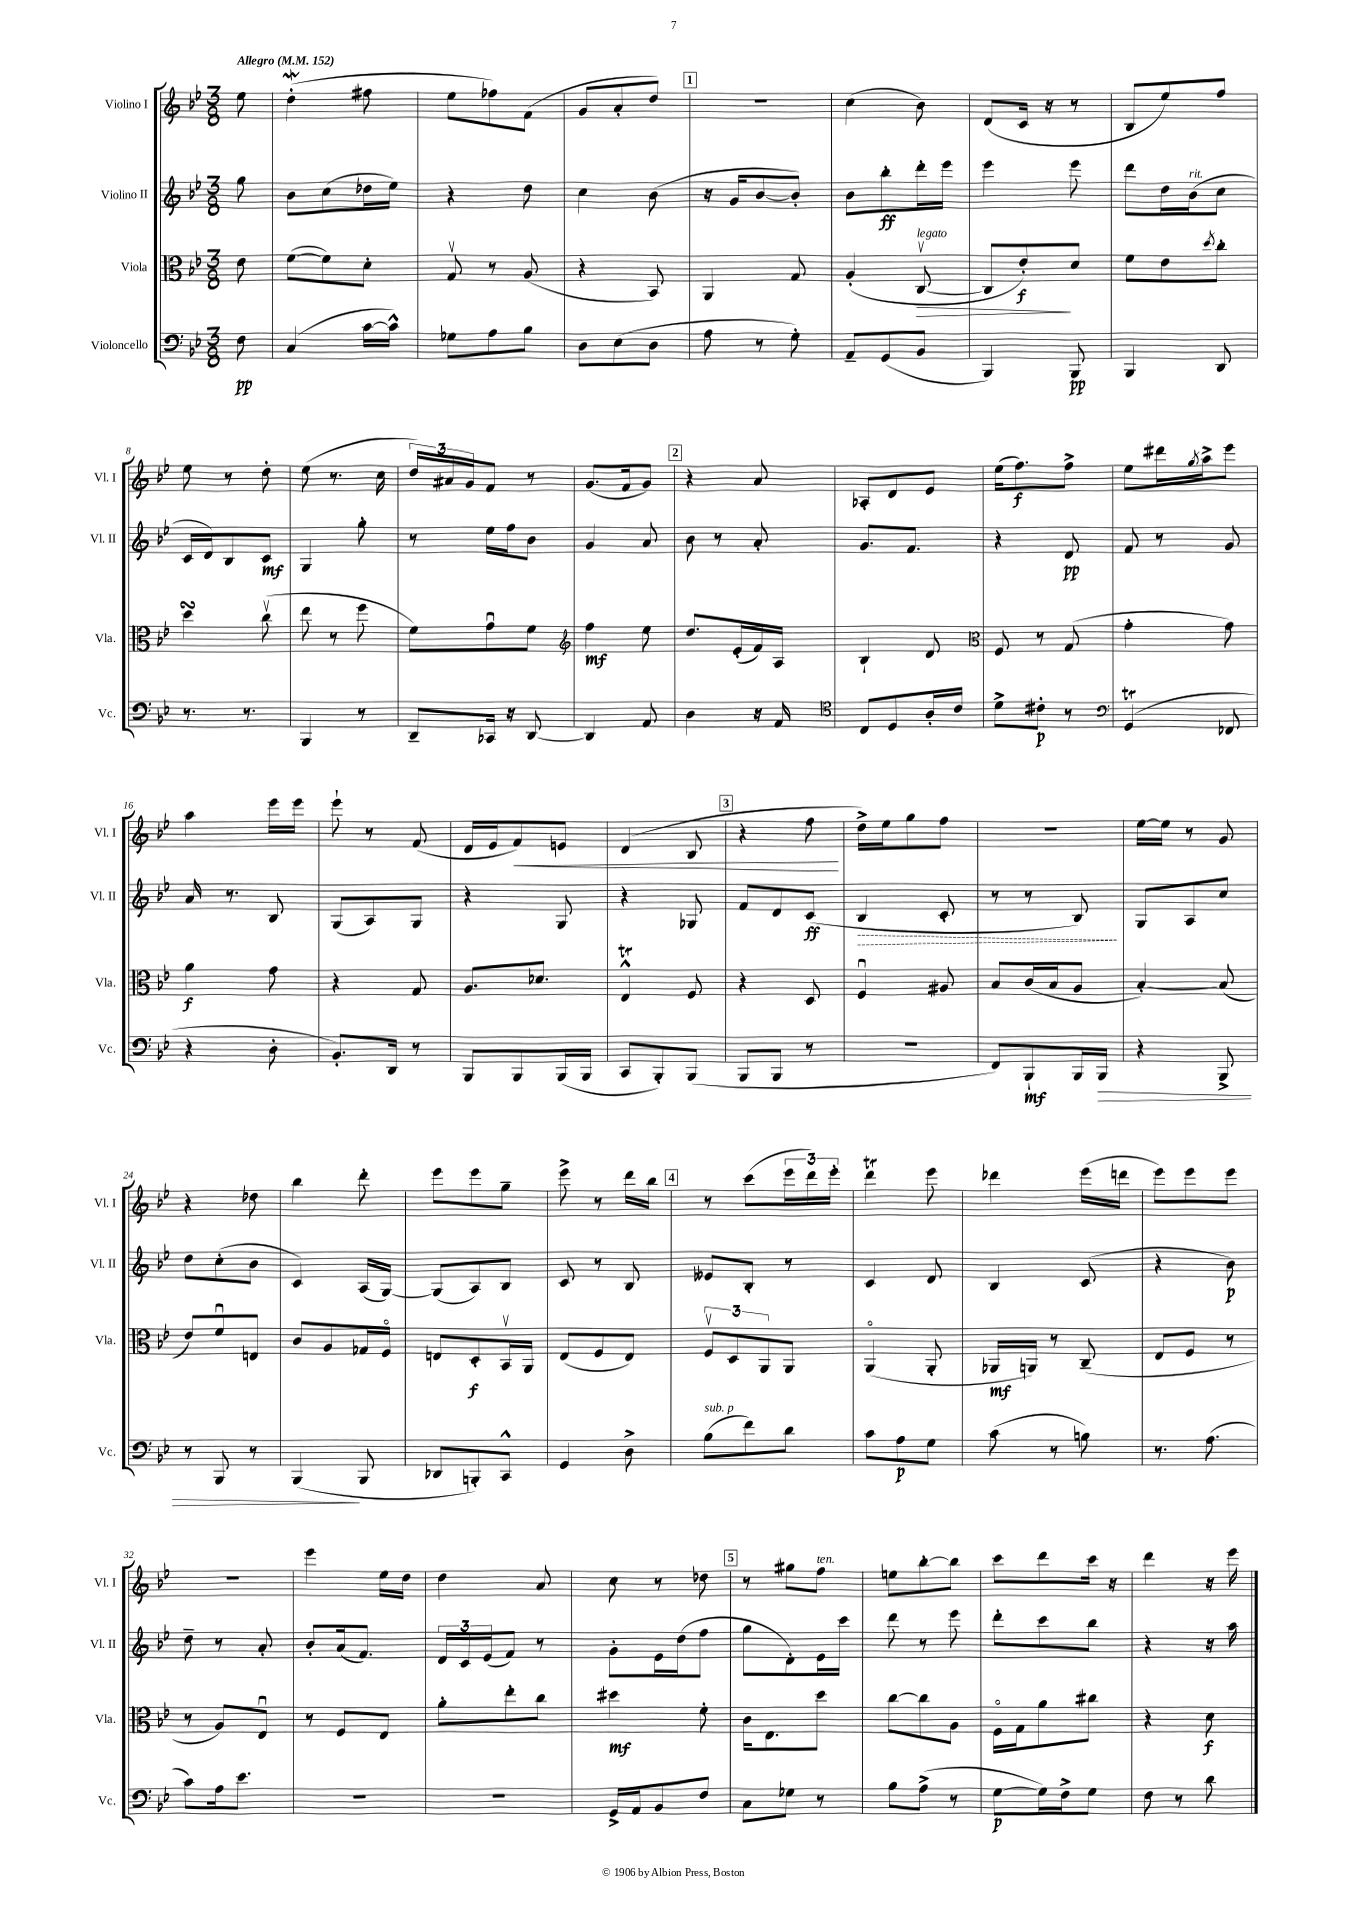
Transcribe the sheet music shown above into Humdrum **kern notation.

**kern	**kern	**kern	**kern
*staff4	*staff3	*staff2	*staff1
*clefF4	*clefC3	*clefG2	*clefG2
*k[b-e-]	*k[b-e-]	*k[b-e-]	*k[b-e-]
*M3/8	*M3/8	*M3/8	*M3/8
*MM152	*MM152	*MM152	*MM152
8F	8e-	8gg	8ee-
=	=	=	=
(4C	([8f	8b-	(4dd'
.	8f])	(8cc	.
[16c	8d'	16dd-	8ff#
16c^^])	.	16ee-)	.
=	=	=	=
8G-	8Gv	4r	8ee-
8A	8r	.	8ff-)
8B-	(8A	8dd	(8f
=	=	=	=
8D	4r	4cc	8g
(8E-	.	.	8a'
8D	8BB-)	(8b-	8dd)
=	=	=	=
8A	4AA	16r	4.r
.	.	16g	.
8r	.	[8b-	.
8G')	8G	8b-'])	.
=	=	=	=
8AA~	(4A'	8b-	(4cc
(8GG	.	8bb-'	.
8BB-	[8Cv	16ddd'	8b-)
.	.	16eee-	.
=	=	=	=
4BBB-)	8C]	4eee-	(8d
.	8e-')	.	16c
.	.	.	16r
8BBB-	8d	8eee-	8r
=	=	=	=
4BBB-	8f	8ddd	8B-
.	8e-	16dd	8ee-)
.	.	(16b-	.
.	8qdd	.	.
8DD	8cc'	8cc	8ff
=	=	=	=
8.r	4dd	16c	8ee-
.	.	16d)	.
.	.	8B-	8r
8.r	.	.	.
.	(8ccv	8c	8dd'
=	=	=	=
4BBB-	8ee-	4G	(8ee-
.	8r	.	8.r
8r	8ff	8gg'	.
.	.	.	16cc
=	=	=	=
8DD~	8f)	8r	24dd)
.	.	.	24a#
.	.	.	24g
16CC-	8gu	16ee-	8f
16r	.	16ff	.
[8DD	8f	8b-	8r
=	=	=	=
*	*clefG2	*	*
4DD]	4ff	4g	(8.g
.	.	.	16f
8AA	8ee-	8a	8g)
=	=	=	=
4D	8.dd	8b-	4r
.	.	8r	.
.	(16e-'	.	.
16r	16f)	8a'	8a
16AA	16A	.	.
=	=	=	=
*clefC4	*	*	*
8C	4B-`	8.g	8A-'
8D	.	.	8d
.	.	8.f	.
16A'	8d	.	8e-
16c	.	.	.
=	=	=	=
*	*clefC3	*	*
8d^	8F	4r	(16ee-
.	.	.	8.ff)
8c#'	8r	.	.
8r	(8G	8d	8ff^
=	=	=	=
*clefF4	*	*	*
(4GG	4g'	8f	8ee-
.	.	8r	16ddd#
.	.	.	8qgg
.	.	.	16aa^
8FF-	8g)	8g	8eee-
=	=	=	=
4r	4a	16a	4aa
.	.	8.r	.
8D'	8g	8B-	16eee-
.	.	.	16eee-
=	=	=	=
8.BB-')	4r	(8G	8eee-`
.	.	8A)	8r
16DD	.	.	.
8r	8G	8G	(8f
=	=	=	=
8BBB-	8.A	4r	16d
.	.	.	16e-
8BBB-	.	.	8f)
.	8.d-	.	.
(16BBB-	.	8G	8e
16BBB-	.	.	.
=	=	=	=
8CC	4E-^^	4r	(4d
8BBB-')	.	.	.
(8BBB-	8F	8G-	8B-
=	=	=	=
8BBB-	4r	8f	4r
8BBB-	.	8d	.
8r	8D	(8c	8ff
=	=	=	=
4.r	4Fu	4B-	16dd^)
.	.	.	16ee-
.	.	.	8gg
.	8A#	8c'	8ff
=	=	=	=
8FF)	8B-	8r	4.r
8BBB-`	(16c	8r	.
.	16B-	.	.
16BBB-	8A	8B-)	.
16BBB-	.	.	.
=	=	=	=
4r	[4B-')	8G	[16ee-
.	.	.	16ee-]
.	.	8A	8r
8BBB-^	(8B-]	8cc	8g
=	=	=	=
8r	8e-)	8dd	4r
8BBB-	8fu	(8cc'	.
8r	8E	8b-	8dd-
=	=	=	=
(4BBB-	8c	4c)	4bb-
.	8A	.	.
8BBB-	16G-	(16A	8ddd'
.	16Fo	[16G)	.
=	=	=	=
8DD-	8E	(8G]	8eee-
8BBB')	8D'	8A)	8eee-
8CC^^	16BB-v	8B-	8gg~
.	16AA	.	.
=	=	=	=
4GG	(8E-	8c	8eee-^
.	8F	8r	8r
8D^	8E-)	8B-	16ddd
.	.	.	16bb-
=	=	=	=
(8B-	12Fv	8e--	8r
.	12D	.	.
8f)	.	8B-'	(8ccc
.	12AA	.	.
8d	8AA	8r	24eee-
.	.	.	24ddd)
.	.	.	24eee-'
=	=	=	=
8c	(4AAo	4c	4ddd
8A	.	.	.
8G	8AA'	8d	8eee-
=	=	=	=
(8c	16AA-	4B-	4ddd-
.	16AA)	.	.
8r	8r	.	.
8B)	(8C~	(8c	(16eee-
.	.	.	16ddd
=	=	=	=
8.r	8E-	4r	8eee-)
.	8F	.	8eee-
(8.A	.	.	.
.	8r	8b-)	8eee-
=	=	=	=
8c)	8r	8dd~	4.r
16A	8A)	8r	.
8.e-	.	.	.
.	8E-u	8a'	.
=	=	=	=
4.r	8r	8b-'	4eee-
.	8F	(16a	.
.	.	8.f)	.
.	8E-	.	16ee-
.	.	.	16dd
=	=	=	=
4.r	8a'	24d	4dd
.	.	24c	.
.	.	(24e-	.
.	8ee-'	8f)	.
.	8cc	8r	8a
=	=	=	=
16GG^	4dd#	8g'	8cc
16AA	.	.	.
8BB-	.	16e-	8r
.	.	(16dd	.
8F	8f'	8ff	8dd-
=	=	=	=
8C	16c	8gg	8r
.	8.E-	.	.
8G-	.	8d')	8gg#
8r	8dd	16e-	8ff
.	.	16ccc	.
=	=	=	=
8B-	[8cc	8ddd	8ee
(8A^	8cc]	8r	[8bb-'
8r	8A	8eee-	8bb-]
=	=	=	=
[8G	16Fo	8ddd'	8ccc
.	16G	.	.
16G])	8a	8ccc	8ddd
16F^	.	.	.
8G	8cc#	8bb-	16ccc
.	.	.	16r
=	=	=	=
8F	4r	4r	4ddd
8r	.	.	.
8d	8d	16r	16r
.	.	16aa	16eee-
==	==	==	==
*-	*-	*-	*-
